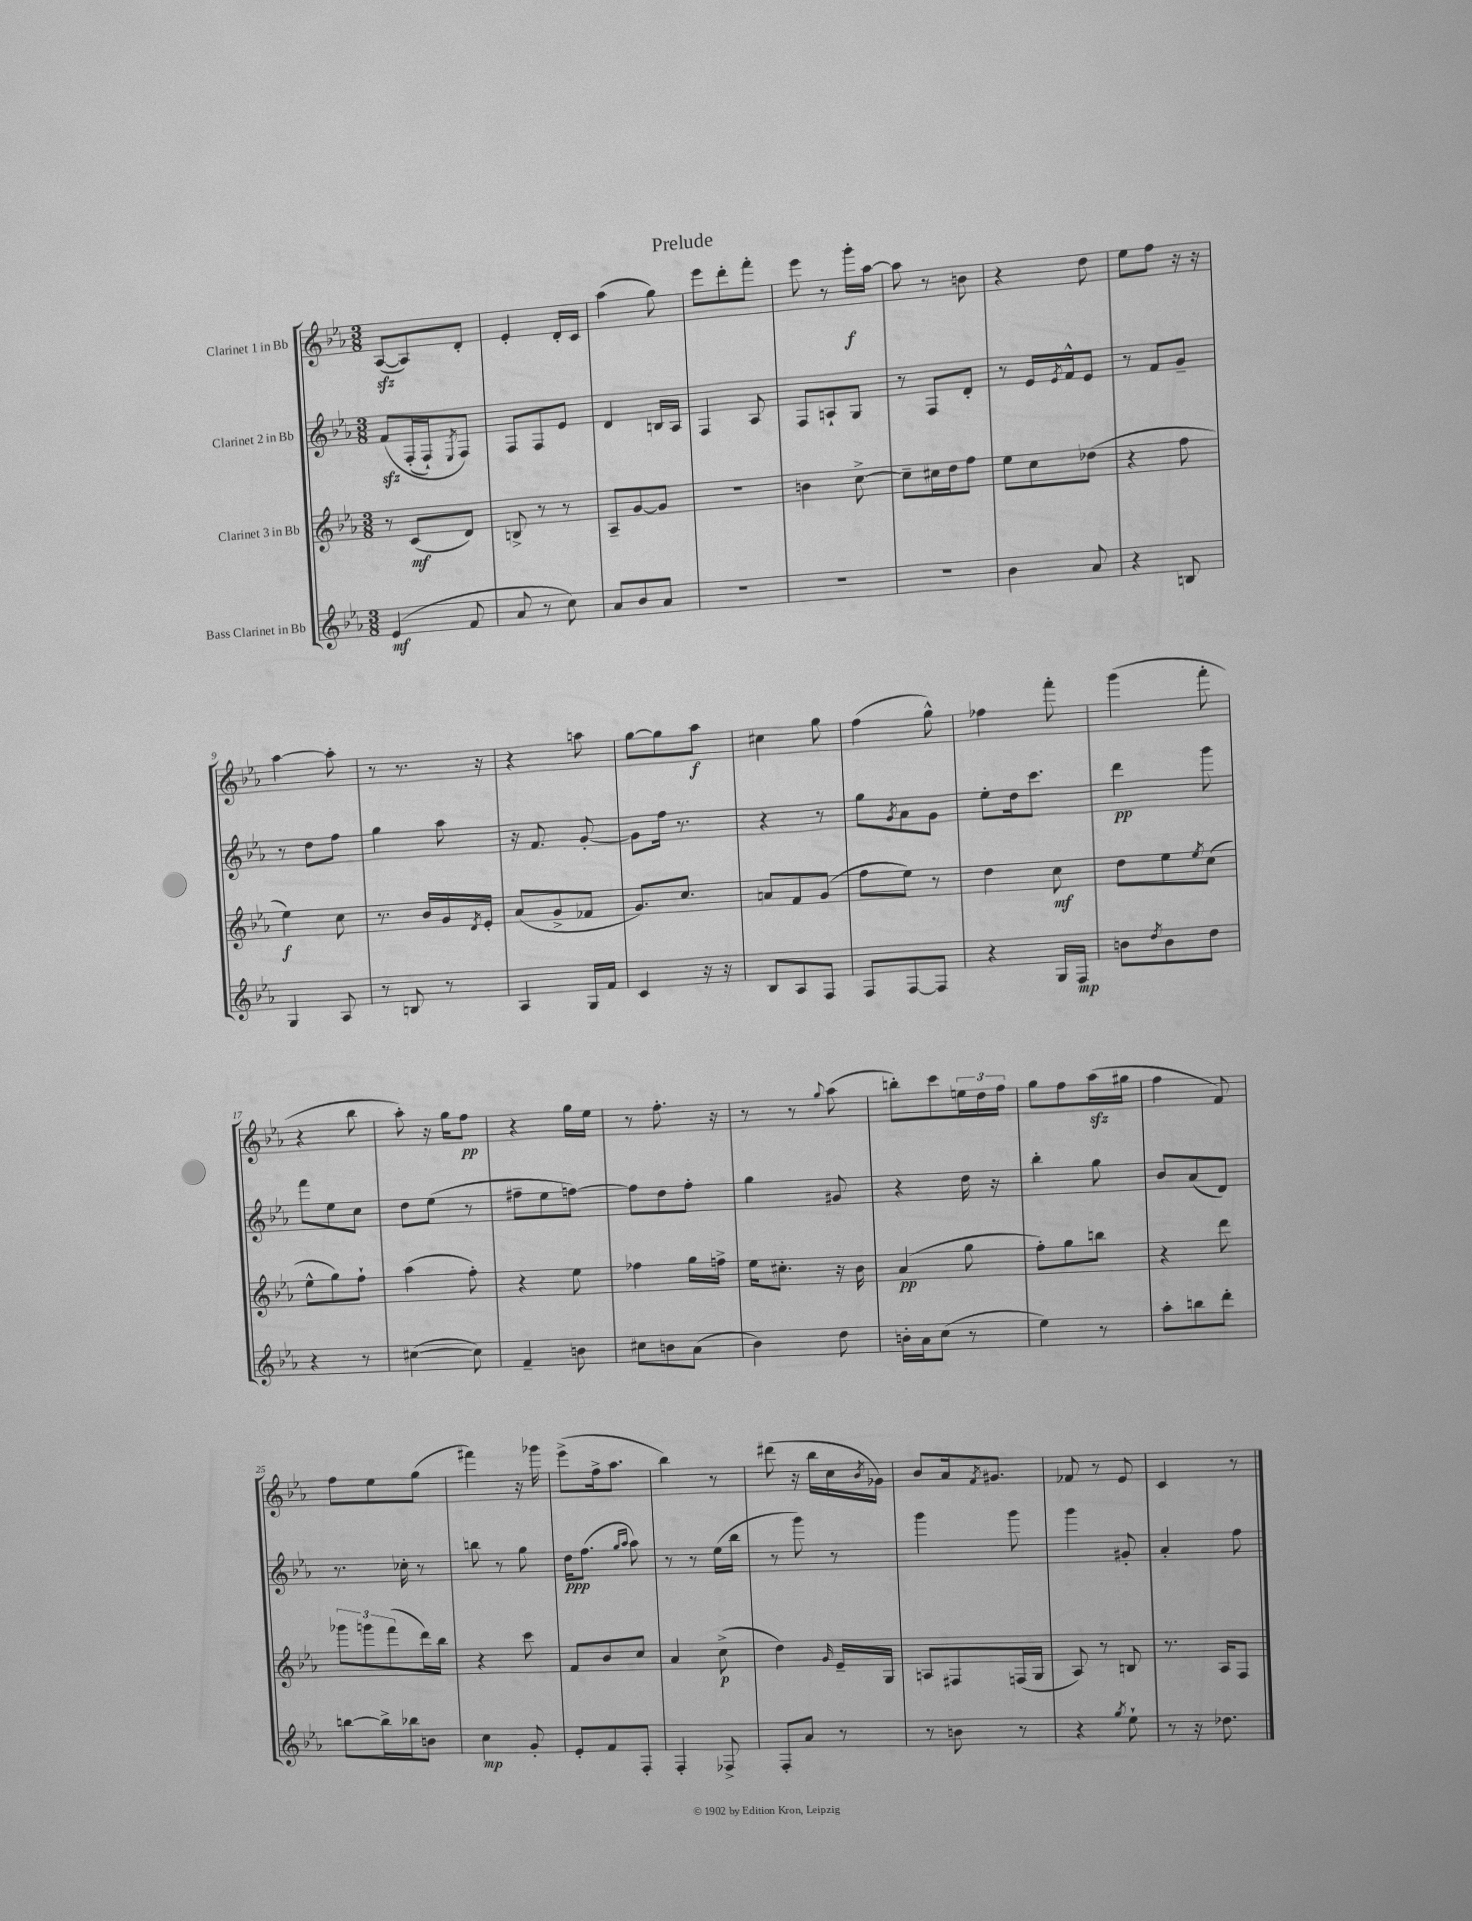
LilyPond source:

\header { title = "Prelude" }
<<
\new StaffGroup <<
\new Staff = "s0" \with { instrumentName = "Clarinet 1 in Bb" } {
    \clef treble \key ees \major \numericTimeSignature \time 3/8
    aes8~\sfz( aes8) d'8-. |
    ees'4-. d'16-. c'16 |
    aes''4( g''8) |
    ees'''8 d'''8-. f'''8-. |
    ees'''8 r8 g'''16-.\f aes''16~ |
    aes''8 r8 b'8 |
    r4 d''8 |
    ees''8 f''8 r16 r16 |
    aes''4~ aes''8-. |
    r8 r8. r16 |
    r4 a''8 |
    g''8~ g''8 aes''8\f |
    cis''4 g''8 |
    f''4( g''8-^) |
    fes''4 f'''8-. |
    g'''4( f'''8-. |
    r4 bes''8 |
    aes''8-.) r16 g''16 f''8\pp |
    r4 g''16 ees''16 |
    r8 f''8.-. r16 |
    r8 r8 \appoggiatura { g''8 } aes''8( |
    b''8-.) c'''8 \tuplet 3/2 { e''16 d''16 f''16 } |
    g''8 f''8 aes''16\sfz( gis''16 |
    f''4 f'8) |
    f''8 ees''8 g''8( |
    fis'''4) r16 ges'''16 |
    ees'''8->( f''16-> aes''8. |
    bes''4) r8 |
    dis'''8( r16 bes''16 c''16 \acciaccatura { bes'8 } ges'16) |
    bes'8 aes'16 \acciaccatura { f'8 } gis'8. |
    fes'8 r8 ees'8 |
    c'4 r8 \bar "|." |
}
\new Staff = "s1" \with { instrumentName = "Clarinet 2 in Bb" } {
    \clef treble \key ees \major \numericTimeSignature \time 3/8
    f'8\sfz\( f16-.( f16-!) \acciaccatura { ees8 } f8\) |
    f8 f8 ees'8 |
    d'4 b16 aes16 |
    f4 aes8 |
    f8 a8-! g8 |
    r8 f8 d'8-. |
    r8 ees'16 \acciaccatura { ees'8 } f'16-^ ees'8 |
    r8 f'8 g'8-- |
    r8 d''8 f''8 |
    g''4 aes''8 |
    r16 f'8. g'8~-. |
    g'8 f''16 r8. |
    r4 r8 |
    g''8 \acciaccatura { g'8 } aes'8 g'8 |
    ees''8-. d''16 c'''8. |
    d'''4\pp g'''8 |
    f'''8 ees''8 c''8 |
    d''8 ees''8( r8 |
    fis''8-- ees''8 f''8~) |
    f''8 d''8 f''8-. |
    g''4 gis'8 |
    r4 d''16 r16 |
    bes''4-. g''8 |
    bes'8 aes'8( d'8) |
    r8. ces''16-. r8 |
    b''8 r8 g''8 |
    d''16\ppp f''8.( \grace { g''16 aes''16 } aes''8) |
    r8 r8 ees''16( bes''16 |
    r8 g'''8) r8 |
    g'''4 g'''8 |
    g'''4 gis'8-. |
    aes'4-. f''8 \bar "|." |
}
\new Staff = "s2" \with { instrumentName = "Clarinet 3 in Bb" } {
    \clef treble \key ees \major \numericTimeSignature \time 3/8
    r8 c'8\mf( d'8) |
    b8-> r8 r8 |
    aes8-- g'8~ g'8 |
    R4. |
    b'4 c''8~-> |
    c''8-- cis''16 d''16 f''8 |
    ees''8 c''8 des''8( |
    r4 f''8 |
    ees''4\f) c''8 |
    r8. bes'16 g'16 \acciaccatura { d'8 } ees'16-. |
    aes'8( g'8-> fes'8 |
    g'8.) c''8. |
    a'8 f'8 g'8( |
    f''8 ees''8) r8 |
    d''4 c''8\mf |
    d''8 ees''8 \acciaccatura { ees''8 } c''8( |
    ees''8-^ g''8) f''8-! |
    aes''4( f''8-.) |
    r4 ees''8 |
    fes''4 g''16 f''16-> |
    ees''16 cis''8.-. r16 bes'16 |
    aes'4\pp( g''8 |
    f''8-.) g''8 b''8 |
    r4 d'''8 |
    \tuplet 3/2 { ges'''8 g'''8 f'''8( } d'''16) bes''16 |
    r4 c'''8 |
    f'8 bes'8 c''8 |
    aes'4 c''8->\p( |
    d''4) \grace { g'16 } ees'16-- g16 |
    a8 fis8 f16( g16 |
    aes8) r8 b8 |
    r8. aes16 f8 \bar "|." |
}
\new Staff = "s3" \with { instrumentName = "Bass Clarinet in Bb" } {
    \clef treble \key ees \major \numericTimeSignature \time 3/8
    ees'4\mf( f'8 |
    aes'8 r8 c''8) |
    aes'8 bes'8 aes'8 |
    R4. |
    R4. |
    R4. |
    bes'4 aes'8 |
    r4 b8 |
    g4 aes8 |
    r8 b8 r8 |
    aes4 g16 f'16 |
    c'4 r16 r16 |
    bes8 aes8 f8 |
    f8 f8~ f8 |
    r4 g16 f16\mp |
    b'8 \acciaccatura { d''8 } b'8 d''8 |
    r4 r8 |
    cis''4~( cis''8) |
    f'4-- b'8 |
    cis''8 b'8 aes'8( |
    bes'4) d''8 |
    b'16-. aes'16 c''8( r8 |
    ees''4) r8 |
    aes''8-. b''8 d'''8-. |
    b''8~ b''16-> bes''16 b'8 |
    c''4\mp g'8-. |
    ees'8-. f'8 f8-. |
    f4-. fes8-> |
    f8-. aes'8 r8 |
    r8 b'8 r8 |
    r4 \acciaccatura { g''8 } ees''8-! |
    r8 r16 des''8. \bar "|." |
}
>>
>>
